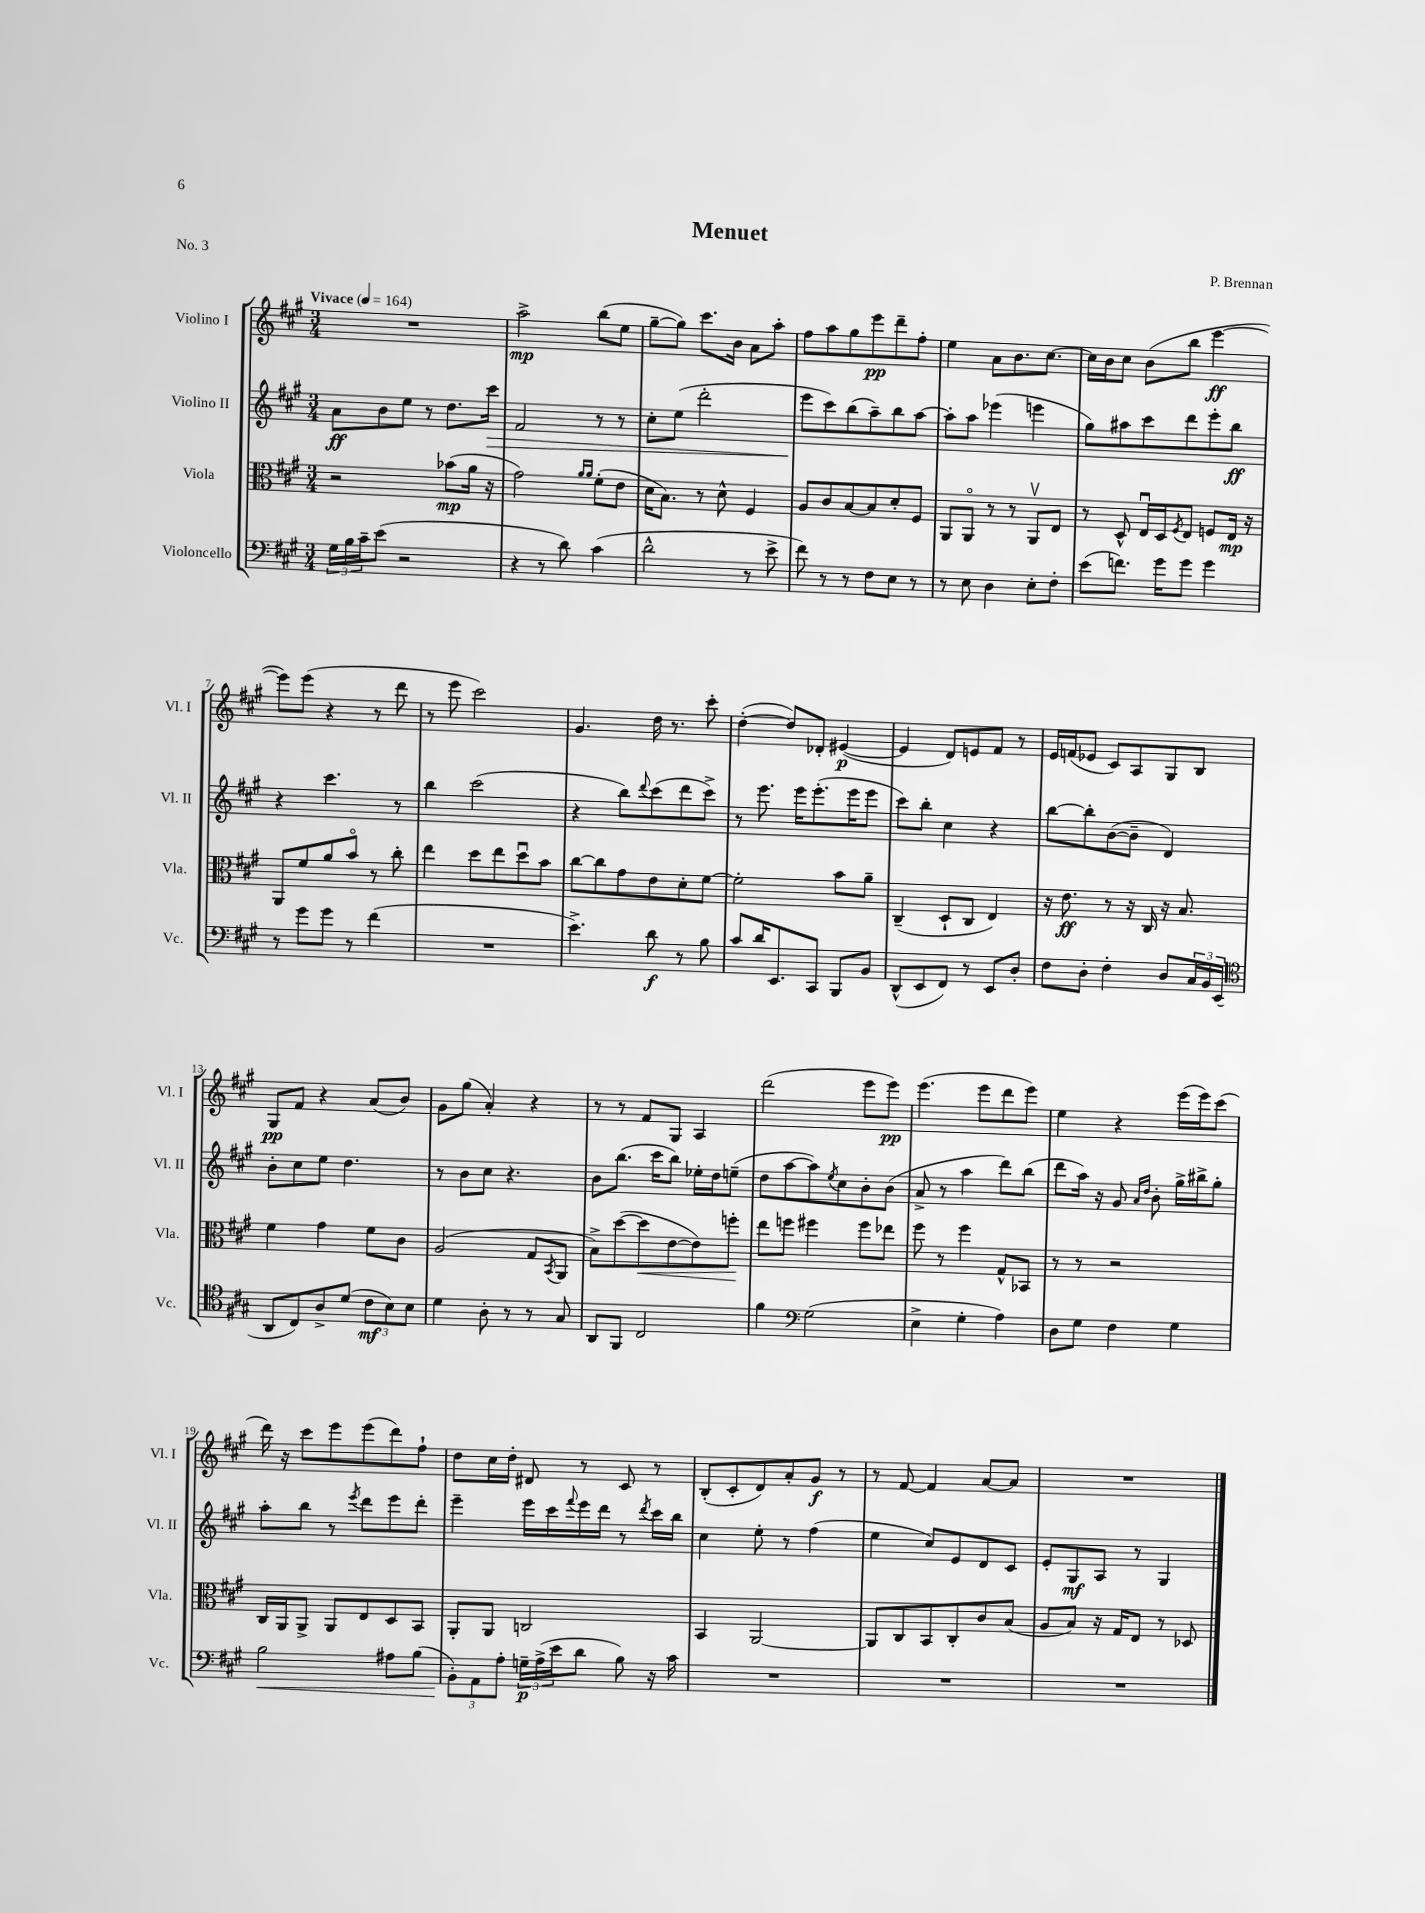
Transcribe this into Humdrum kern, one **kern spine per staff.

**kern	**kern	**kern	**kern
*staff4	*staff3	*staff2	*staff1
*clefF4	*clefC3	*clefG2	*clefG2
*k[f#c#g#]	*k[f#c#g#]	*k[f#c#g#]	*k[f#c#g#]
*M3/4	*M3/4	*M3/4	*M3/4
*MM164	*MM164	*MM164	*MM164
24G#\LL	2r	8a\L	2.r
24B\	.	.	.
24c#~\J	.	.	.
(8e\J	.	8b\	.
2r	.	8ee\J	.
.	.	8r	.
.	(8b-\L	8.dd\L	.
.	16a\Jk	.	.
.	16r	16ccc#\Jk	.
=	=	=	=
4r	2g#\)	2f#/	2aa^\
8r	.	.	.
8d\)	.	.	.
.	16qqa/LL	.	.
.	16qqa/JJ	.	.
(4c#\	(8f#'\L	8r	(8bb\L
.	8e\J	8r	8ee\J
=	=	=	=
2d^^\	16d\LK	8cc#'\L	[8gg#~\L
.	8.B\J)	.	.
.	.	(8ee\J	8gg#\]J)
.	8r	2ddd'\	8.ccc#\L
.	8d^^\	.	.
.	.	.	16b\Jk
8r	4F#/	.	8a\L
8e^\	.	.	8aa'\J
=	=	=	=
8f#\)	8A/L	8eee\L	8ff#\L
8r	8c#/	8ccc#\)	8aa\
8r	[8B/	(8bb\	8gg#\
8F#\L	8B/]	8aa~\)	8eee\
8E\J	8d'/	8bb\	8ddd~\
8r	8F#/J	[8aa\J	8ff#'\J
=	=	=	=
8r	8AA/L	8aa'\]L	4ee\
8E\	8AAo/J	8aa\J	.
4D\	8r	(4eee-\	8a\L
.	8r	.	8.b\
8E'\L	8AAv/L	4eee\	.
.	.	.	[8.cc#\J
8F#'\J	8E/J	.	.
=	=	=	=
(8e\L	8r	8gg#\L)	16cc#\]LL
.	.	.	16b\J
8.f\J)	8D^^/	8aa#\	8cc#\J
.	16Eu/LL	8ccc#\	(8b\L
16g#\LK	16D/J	.	.
.	8qF#/	.	.
8g#\J	8E/J	8ddd\	8bb\J
4g#\	8F/L	8eee'\	[4eee\
.	16E/Jk	8bb\J	.
.	16r	.	.
=	=	=	=
8r	8AA/L	4r	8eee\]L)
8g#\L	8f#/	.	(8eee\J
8g#\J	8a/	4.ccc#\	4r
8r	8bo/J	.	.
(4f#\	8r	.	8r
.	8cc#'\	8r	8ddd\
=	=	=	=
2.r	4ee\	4bb\	8r
.	.	.	8eee\
.	8dd\L	(2ccc#\	2ccc#\)
.	8ee\	.	.
.	8ddu\	.	.
.	8b\J	.	.
=	=	=	=
4.e^\)	[8cc#\L	4r	4.g#/
.	8cc#\]	.	.
.	8g#\	8bb\L)	.
.	.	8qqddd/	.
8d\	8e\	(8ccc#\	16dd\
.	.	.	8.r
8r	8d'\	8ddd\	.
8B\	[8f#\J	8ccc#^\J)	8ccc#'\
=	=	=	=
8c#/L	2f#'\]	8r	([4dd'\
16d/K	.	8.eee\	.
8.EE/	.	.	.
.	.	.	8dd/]L)
.	.	16eee\LK	.
8CC#/J	.	(8.eee'\	8d-'/J
8BBB/L	8b\L	.	([4e#/
.	.	16eee\K	.
8BB/J	8a~\J	8eee\J	.
=	=	=	=
(8DD^^/L	(4C#~/	8ccc#\L)	4e#/]
8EE/	.	8bb'\J	.
8FF#/J)	8D`/L	4cc#\	8d/L)
8r	8C#/J	.	8e/
8EE/L	4E/)	4r	8f#/J
8D'/J	.	.	8r
=	=	=	=
8F#\L	16r	[8bb\L	16e/LL
.	8.e\	.	(16f/J
8D'\J	.	8bb'\]	8e-/J
4F#'\	8r	([8b\	8c#/L)
.	16r	8b~\]J	8A/
.	16C#/	.	.
8D/L	16r	4d/)	8G#/
.	8.B/	.	.
24C#/L	.	.	8B/J
24BB/	.	.	.
(24EE/JJ	.	.	.
=	=	=	=
*clefC4	*	*	*
8AA/L	4f#\	8b'\L	8G#/L
8C#/)	.	8cc#\	8f#/J
8A^/	4g#\	8ee\J	4r
(8d/J	.	4.dd\	.
12c#\L	8f#\L	.	(8a/L
12B\)	.	.	.
.	8c#\J	.	8b/J)
12B\J	.	.	.
=	=	=	=
4d\	(2A/	8r	8g#\L
.	.	8b\L	(8gg#\J
8A'\	.	8cc#\J	4a'/)
8r	.	4.r	.
8r	8G#/L	.	4r
.	8qBB/	.	.
8G#/	8AA/J	.	.
=	=	=	=
8AA/L	8B^\L)	8b\L	8r
8FF#/J	([8dd\	(8.bb\J	8r
2C#/	8dd\]	.	8f#/L
.	.	16ccc#\LK	.
.	[8e\	8bb\J)	8G#/J
.	8e\])	16ee-'\LL	4A/
.	.	16dd\J	.
.	8ff'\J	(8ee~\J	.
=	=	=	=
4f#\	8ee\L	8dd\L	(2ddd\
.	8ff\J	[8aa\	.
*clefF4	*	*	*
(2G#\	4ff#\	8aa\])	.
.	.	8qee/	.
.	.	8cc#\	.
.	8ff#\L	8b'\	8eee\L
.	8ee-\J	(8b\J	8eee\J)
=	=	=	=
4E^\	8ff#\	8a^/	(4.eee\
.	8r	8r	.
4G#'\	4ff#\	4aa\	.
.	.	.	8eee\L
4A\)	8G#^^/L	8ddd\L)	8ddd\
.	8BB-/J	(8bb\J	8eee\J)
=	=	=	=
8D\L	8r	8ddd\L	4ee\
8G#\J	8r	16aa\Jk)	.
.	.	16r	.
4F#\	2r	8g#/	4r
.	.	16qqa/LL	.
.	.	16qqdd/JJ	.
.	.	8b'\	.
4G#\	.	16gg#^\LL	(16eee\LL
.	.	16bb#^\J	16eee\J)
.	.	8gg#'\J	(8ccc#\J
=	=	=	=
2B\	16C#/LL	8aa'\L	16ddd\)
.	16AA/J	.	16r
.	8AA^/J	8bb\J	8ccc#\L
.	8AA/L	8r	8eee\
.	.	8qeee/	.
.	8E/	8ddd\L	(8eee\
8A#\L	8D/	8eee\	8ddd\)
(8B\J	8BB/J	8ddd'\J	8ff#`\J
=	=	=	=
12BB'\L)	8AA'/L	4eee~\	8dd\L
12AA\	.	.	.
.	8AA/J	.	16cc#\L
12A'\J	.	.	.
.	.	.	16dd'\JJ
24G~\LL	2C/	16eee\LL	8d#/
(24A^\	.	.	.
.	.	16ccc#\	.
24e\J	.	.	.
.	.	8qqfff#/	.
8d\J	.	16eee\	8r
.	.	16ddd\JJ	.
8B\)	.	8r	8c#/
.	.	8qddd/	.
16r	.	16ccc#\LL	8r
16c#\	.	16bb\JJ	.
=	=	=	=
2.r	4BB/	4cc#\	(8B'/L
.	.	.	8c#'/
.	[2AA/	8ee'\	8d/)
.	.	8r	8a'/
.	.	(4ff#\	8g#/J
.	.	.	8r
=	=	=	=
2.r	8AA/]L	4ee\	8r
.	8C#/	.	[8f#/
.	8BB/	8cc#/L)	4f#/]
.	8C#'/	8e/	.
.	8c#/	8d/	[8a/L
.	(8B/J	8c#/J	8a/]J
=	=	=	=
2.r	8A/L	8e'/L	2.r
.	8B/J)	8G#/	.
.	16r	8A/J	.
.	16G#/LK	.	.
.	8E/J	8r	.
.	8r	4G#/	.
.	8D-/	.	.
==	==	==	==
*-	*-	*-	*-
